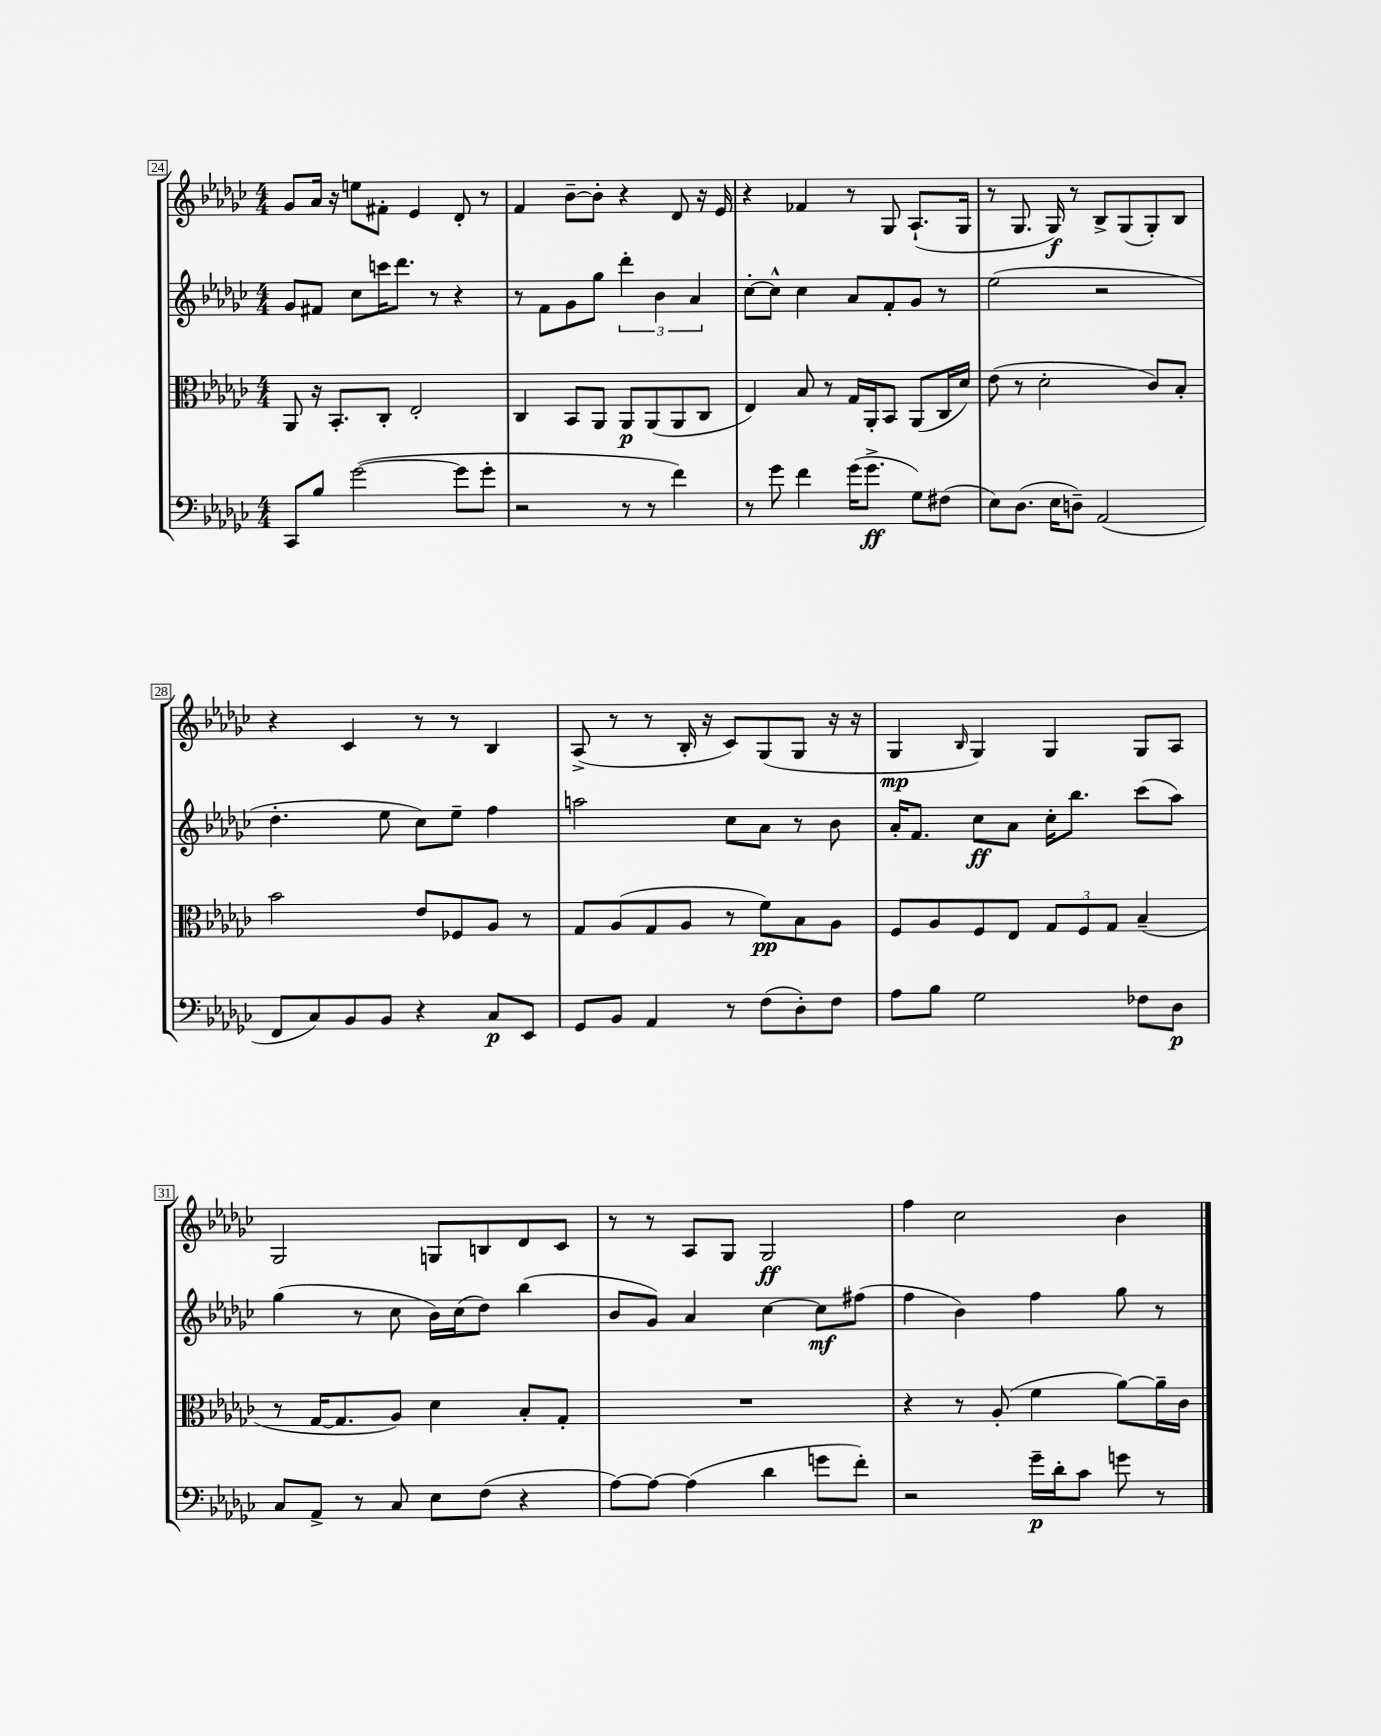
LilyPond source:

<<
\new StaffGroup <<
\new Staff = "s0" {
    \clef treble \key ges \major \numericTimeSignature \time 4/4
    ges'8 aes'16 r16 e''8 fis'8-. ees'4 des'8-. r8 |
    f'4 bes'8~-- bes'8-. r4 des'8 r16 ees'16 |
    r4 fes'4 r8 ges8 aes8.-!( ges16 |
    r8 ges8. ges16\f) r8 bes8-> ges8( ges8-.) bes8 |
    r4 ces'4 r8 r8 bes4 |
    aes8->( r8 r8 bes16-. r16 ces'8) ges8( ges8 r16 r16 |
    ges4\mp \grace { bes16 } ges4) ges4 ges8 aes8 |
    ges2 g8 b8 des'8 ces'8 |
    r8 r8 aes8 ges8 ges2\ff |
    f''4 ces''2 bes'4 \bar "|." |
}
\new Staff = "s1" {
    \clef treble \key ges \major \numericTimeSignature \time 4/4
    ges'8 fis'8 ces''8 c'''16 des'''8. r8 r4 |
    r8 f'8 ges'8 ges''8 \tuplet 3/2 { des'''4-. bes'4 aes'4 } |
    ces''8~-. ces''8-^ ces''4 aes'8 f'8-. ges'8 r8 |
    ees''2( r2 |
    des''4.-. ees''8 ces''8) ees''8-- f''4 |
    a''2 ces''8 aes'8 r8 bes'8 |
    aes'16-. f'8. ces''8\ff aes'8 ces''16-. bes''8. ces'''8( aes''8) |
    ges''4( r8 ces''8 bes'16) ces''16( des''8) bes''4( |
    bes'8 ges'8) aes'4 ces''4~ ces''8\mf fis''8( |
    f''4 bes'4) f''4 ges''8 r8 \bar "|." |
}
\new Staff = "s2" {
    \clef alto \key ges \major \numericTimeSignature \time 4/4
    aes,8 r16 bes,8.-. ces8-. ees2-. |
    ces4 bes,8 aes,8 aes,8\p aes,8( aes,8 ces8 |
    ees4) bes8 r8 ges16 aes,16-. bes,8 aes,8( ces16 des'16) |
    ees'8( r8 des'2-. ces'8) bes8-. |
    bes'2 ees'8 fes8 aes8 r8 |
    ges8 aes8( ges8 aes8 r8 f'8\pp) bes8 aes8 |
    f8 aes8 f8 ees8 \tuplet 3/2 { ges8 f8 ges8 } bes4--( |
    r8 ges16~ ges8. aes8) des'4 bes8-. ges8-. |
    R1 |
    r4 r8 aes8-.( f'4 aes'8~) aes'16-- ces'16 \bar "|." |
}
\new Staff = "s3" {
    \clef bass \key ges \major \numericTimeSignature \time 4/4
    ces,8 bes8 ges'2~( ges'8 ges'8-. |
    r2 r8 r8 f'4) |
    r8 ges'8 f'4 ges'16( ges'8.->\ff ges8) fis8( |
    ees8) des8.( ees16 d8--) aes,2( |
    f,8 ces8) bes,8 bes,8 r4 ces8\p ees,8 |
    ges,8 bes,8 aes,4 r8 f8( des8-.) f8 |
    aes8 bes8 ges2 fes8 des8\p |
    ces8 aes,8-> r8 ces8 ees8 f8( r4 |
    aes8~) aes8~ aes4( des'4 g'8 f'8-.) |
    r2 ges'16--\p des'16-. ces'8 g'8 r8 \bar "|." |
}
>>
>>
\layout { \context { \Score currentBarNumber = #24 \override BarNumber.stencil = #(make-stencil-boxer 0.1 0.3 ly:text-interface::print) } }
